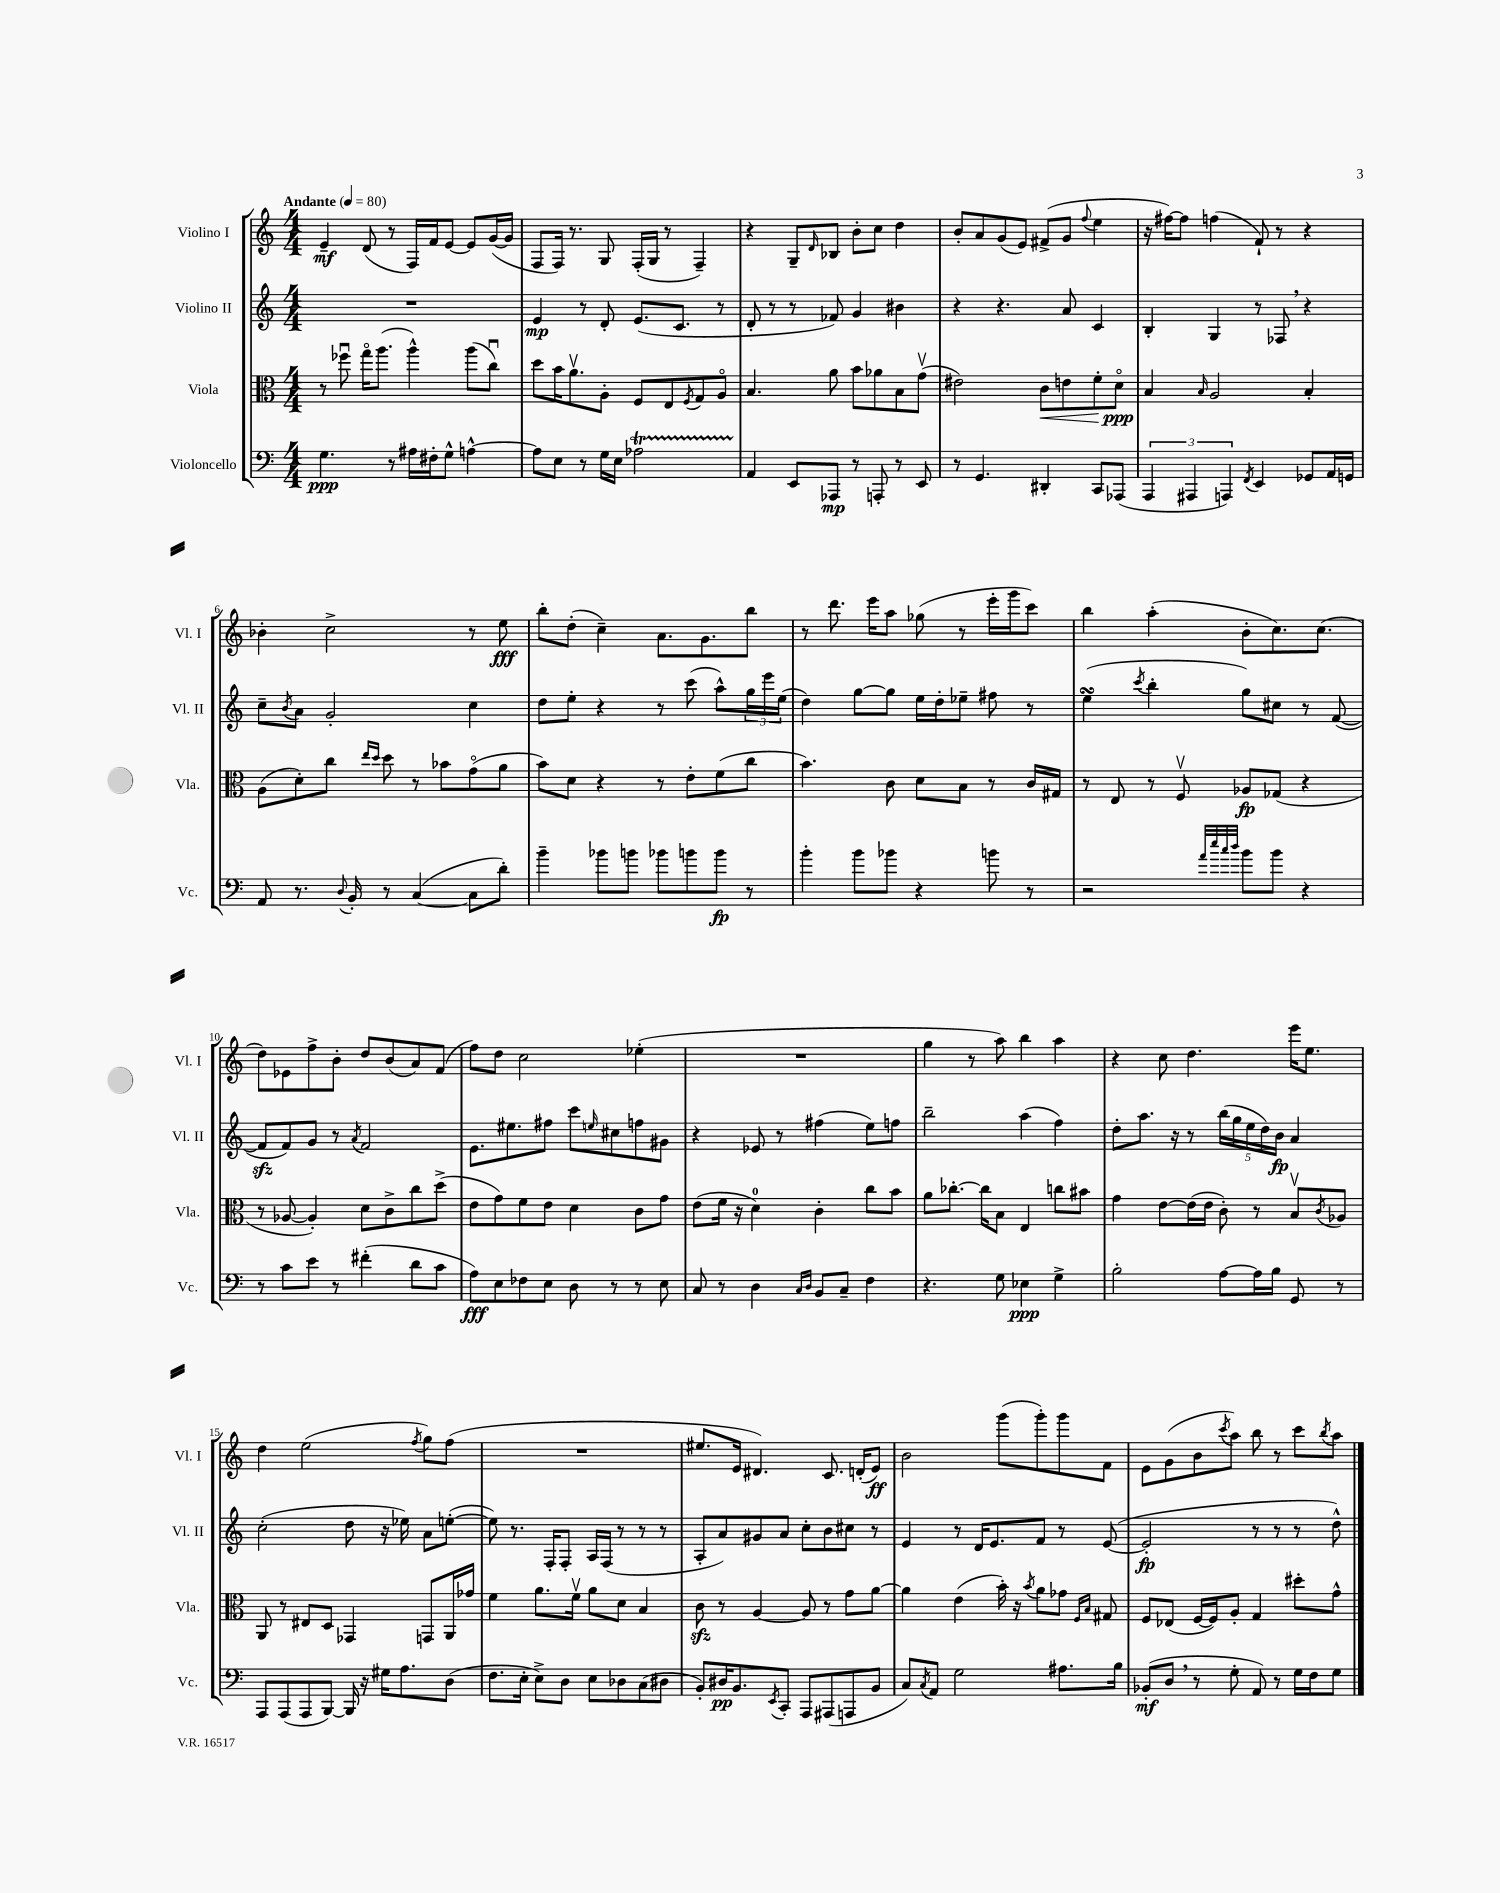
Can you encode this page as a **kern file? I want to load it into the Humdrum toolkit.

**kern	**kern	**kern	**kern
*staff4	*staff3	*staff2	*staff1
*clefF4	*clefC3	*clefG2	*clefG2
*k[]	*k[]	*k[]	*k[]
*M4/4	*M4/4	*M4/4	*M4/4
*MM80	*MM80	*MM80	*MM80
4.G	8r	1r	4e~
.	8ff-u	.	.
.	16ggo	.	(8d
.	(8.aa	.	.
8r	.	.	8r
16A#	4aa^^)	.	16F)
16F#'	.	.	16f
8G^^	.	.	[8e
[4A^^	(8aa	.	8e]
.	8ccu)	.	([16g
.	.	.	16g]
=	=	=	=
8A]	8dd	4e	8F
8E	16b	.	16F)
.	8.av	.	8.r
8r	.	8r	.
16G	8A'	8d'	8G
16E	.	.	.
2A-	8F	(8.e	(16F'
.	.	.	16G
.	8E	.	8r
.	.	8.c	.
.	8qF	.	.
.	8G	.	4F~)
.	8Ao	8r	.
=	=	=	=
4AA	4.B	8d'	4r
.	.	8r	.
8EE	.	8r	8G~
.	.	.	16qqd
8AAA-	8a	8f-)	8B-
8r	8b	4g	8b'
8AAA'	8a-	.	8cc
8r	8B	4b#	4dd
8EE	(8gv	.	.
=	=	=	=
8r	2e#)	4r	8b'
4.GG	.	.	8a
.	.	4.r	(8g
.	.	.	8e)
4DD#'	8c	.	(8f#^
.	8e	8a	8g
.	.	.	8qqff
8CC	8f'	4c	4ee
(8AAA-	8do	.	.
=	=	=	=
6AAA	4B	4B'	16r
.	.	.	[16ff#)
.	.	.	8ff#]
6AAA#	.	.	.
.	16qqB	.	.
.	2A	4G	(4ff
6AAA)	.	.	.
8qFF	.	.	.
4EE	.	8r	8f`)
.	.	8F-	8r
8GG-	4B'	4r	4r
16AA	.	.	.
16GG	.	.	.
=	=	=	=
8AA	(8A	8cc~	4b-'
.	.	8qb	.
8.r	8d')	8a	.
.	8cc	2g'	2cc^
8qqD	.	.	.
16BB'	.	.	.
.	16qqee	.	.
.	16qqdd	.	.
8r	8dd	.	.
([4C	8r	.	.
.	8b-	.	.
8C]	(8go	4cc	8r
8d')	8a	.	8ee
=	=	=	=
4b~	8b)	8dd	8bb'
.	8d	8ee'	(8dd'
8b-	4r	4r	4cc~)
8b	.	.	.
8b-	8r	8r	8.a
8b	8e'	(8ccc	.
.	.	.	8.g
8b	(8f	8aa^^)	.
8r	8cc	24gg	8bb
.	.	24eee	.
.	.	(24ee	.
=	=	=	=
4b'	4.b)	4dd)	8r
.	.	.	8.ddd
8b	.	[8gg	.
.	.	.	16eee
8b-	8c	8gg]	8aa
4r	8d	16ee	(8gg-
.	.	16dd'	.
.	8B	8ee-~	8r
8b	8r	8ff#	16eee'
.	.	.	16ggg
8r	16c	8r	8ccc)
.	16G#	.	.
=	=	=	=
2r	8r	(4ee	4bb
.	8E	.	.
.	.	8qccc	.
.	8r	4bb'	(4aa'
.	8Fv	.	.
32qqa	.	.	.
32qqee	.	.	.
32qqcc	.	.	.
32qqdd	.	.	.
8b	8A-	8gg)	8b'
8b	(8G-	8cc#	8.cc)
4r	4r	8r	.
.	.	.	(8.cc
.	.	([8f	.
=	=	=	=
8r	8r	8f]	8dd)
8c	[8A-	8f)	8e-
8e	4A-'])	8g	8ff^
8r	.	8r	8b'
.	.	8qa	.
(4f#'	8d	2f	8dd
.	8c^	.	(8b
8d	8cc	.	8a)
8c	(8dd^	.	(8f
=	=	=	=
8A)	8e	8.e	8ff)
8E	8g)	.	8dd
.	.	8.ee#	.
8F-	8f	.	2cc
8E	8e	8ff#	.
8D	4d	8ccc	.
.	.	16qqee	.
8r	.	8cc#	.
8r	8c	8ff	(4ee-'
8E	8g	8g#	.
=	=	=	=
8C	(8e	4r	1r
8r	16f	.	.
.	16r	.	.
4D	4d)	8e-	.
.	.	8r	.
16qqC	.	.	.
16qqD	.	.	.
8BB	4c'	(4ff#	.
8C~	.	.	.
4F	8cc	8ee)	.
.	8b	8ff	.
=	=	=	=
4.r	8a	2bb~	4gg
.	[8.cc-'	.	.
.	.	.	8r
.	16cc-]	.	.
8G	8B	.	8aa)
4E-	4E	(4aa	4bb
4G^	8cc	4ff)	4aa
.	8b#	.	.
=	=	=	=
2B'	4g	8dd'	4r
.	.	8.aa	.
.	[8e	.	8cc
.	.	16r	.
.	(16e]	8r	4.dd
.	16e	.	.
[8A	8c')	(20bb	.
.	.	20gg	.
.	.	20ee	.
16A]	8r	.	.
.	.	20dd)	.
16B	.	.	.
.	.	20b	.
8GG	8Bv	4a	16eee
.	.	.	8.ee
.	8qc	.	.
8r	8A-	.	.
=	=	=	=
8AAA	8AA	(2cc'	4dd
(8AAA	8r	.	.
8AAA	8E#	.	(2ee
[8BBB)	8D	.	.
16BBB]	4GG-	8dd	.
16r	.	.	.
16G#	.	16r	.
8.A	.	16ee-)	.
.	.	.	8qff
.	8GG	8a	8gg)
(8D	16AA	([8ee'	(8ff
.	16g-	.	.
=	=	=	=
8.F	4f	8ee])	1r
.	.	8.r	.
16E'	.	.	.
8E^)	8.a	.	.
.	.	16F'	.
8D	.	8F'	.
.	16fv	.	.
8E	8a	16A	.
.	.	(16F	.
8D-	8d	8r	.
(8C	4B	8r	.
8D#	.	8r	.
=	=	=	=
8BB')	8c	8A'	8.ee#
16D#	8r	8a)	.
8.BB	.	.	16e
.	[4A	8g#	4.d#)
8qEE	.	.	.
8CC'	.	8a	.
8AAA	8A]	8cc'	.
(8AAA#	8r	8b	8.c
8AAA	8g	8cc#	.
.	.	.	(16d'
8BB	[8a	8r	8e)
=	=	=	=
8C)	4a]	4e	2b
8qC	.	.	.
8AA	.	.	.
2G	(4e	8r	.
.	.	16d	.
.	.	8.e	.
.	16b')	.	(8ggg
.	16r	.	.
.	8qb	.	.
.	8a	8f	8ggg')
8.A#	8g-	8r	8ggg
.	16qqF	.	.
.	16qqB	.	.
.	8G#	([8e	8f
16B	.	.	.
=	=	=	=
(8BB-'	8F	2e']	8e
8D	(8E-	.	(8g
8r	[16F	.	8b
.	16F])	.	.
.	.	.	8qccc
8G'	8A'	.	8aa)
8AA)	4G	8r	8bb
8r	.	8r	8r
16G	8dd#'	8r	8ccc
16F	.	.	.
.	.	.	8qbb
8G	8g^^	8dd^^)	8aa
==	==	==	==
*-	*-	*-	*-
